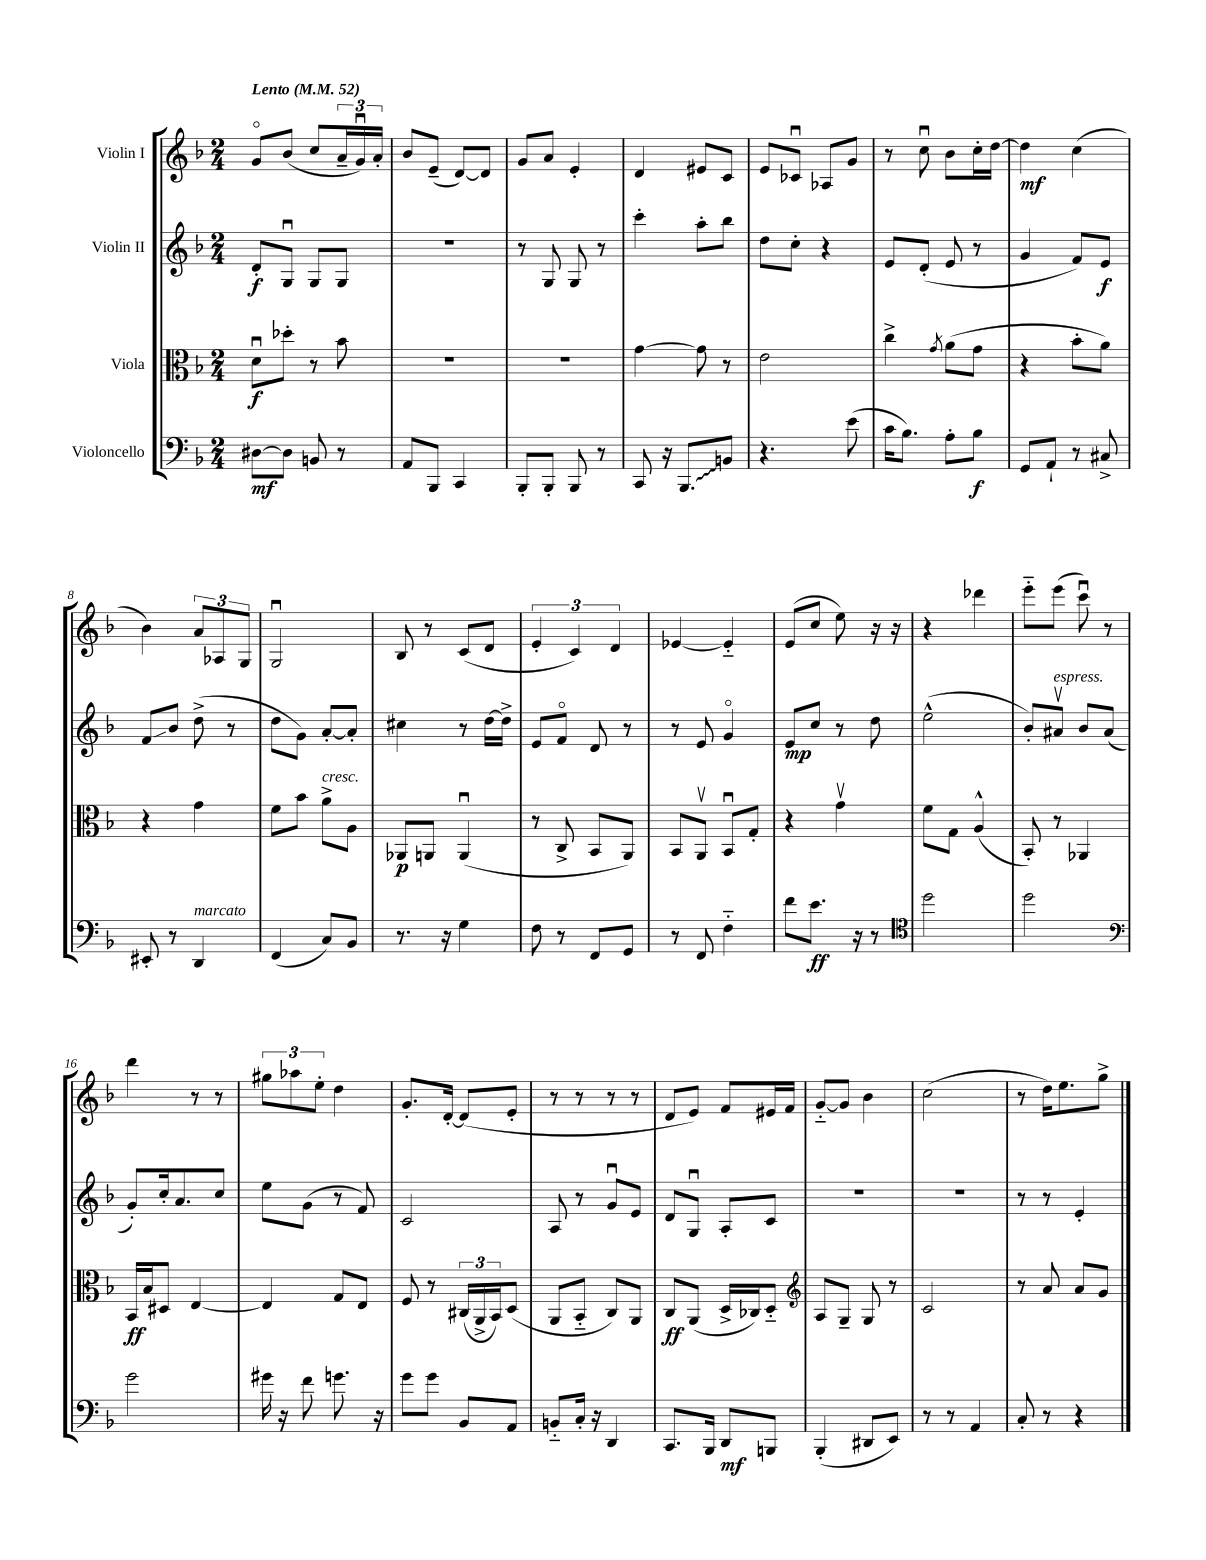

**kern	**kern	**kern	**kern
*staff4	*staff3	*staff2	*staff1
*clefF4	*clefC3	*clefG2	*clefG2
*k[b-]	*k[b-]	*k[b-]	*k[b-]
*M2/4	*M2/4	*M2/4	*M2/4
*MM52	*MM52	*MM52	*MM52
[8D#	8du	8d'	8go
8D#]	8dd-'	8Gu	(8b-
8BB	8r	8G	8cc
8r	8b-	8G	24a~
.	.	.	24gu)
.	.	.	24a'
=	=	=	=
8AA	2r	2r	8b-
8BBB-	.	.	(8e~
4CC	.	.	[8d)
.	.	.	8d]
=	=	=	=
8BBB-'	2r	8r	8g
8BBB-'	.	8G	8a
8BBB-	.	8G	4e'
8r	.	8r	.
=	=	=	=
8CC	[4g	4ccc'	4d
16r	.	.	.
8.BBB-	.	.	.
.	8g]	8aa'	8e#
8BB	8r	8bb-	8c
=	=	=	=
4.r	2e	8dd	8e
.	.	8cc'	8c-u
.	.	4r	8A-
(8e	.	.	8g
=	=	=	=
16c	4cc^	8e	8r
8.B-)	.	.	.
.	.	(8d'	8ccu
.	8qg	.	.
8A'	(8a	8e	8b-
8B-	8g	8r	16cc'
.	.	.	[16dd
=	=	=	=
8GG	4r	4g	4dd]
8AA`	.	.	.
8r	8b-'	8f)	(4cc
8C#^	8a)	8e	.
=	=	=	=
8EE#'	4r	8f	4b-)
8r	.	8b-	.
4DD	4g	(8dd^	12a
.	.	.	12A-
.	.	8r	.
.	.	.	12G
=	=	=	=
(4FF	8f	8dd	2Gu
.	8b-	8g)	.
8C)	8a^	[8a'	.
8BB-	8A	8a']	.
=	=	=	=
8.r	8AA-	4cc#	8B-
.	8AA	.	8r
16r	.	.	.
4G	(4AAu	8r	(8c
.	.	[16dd	8d
.	.	16dd^]	.
=	=	=	=
8F	8r	8e	6e'
8r	8C^	8fo	.
.	.	.	6c)
8FF	8BB-	8d	.
.	.	.	6d
8GG	8AA)	8r	.
=	=	=	=
8r	8BB-	8r	[4e-
8FF	8AAv	8e	.
4F'~	8BB-u	4go	4e-'~]
.	8G'	.	.
=	=	=	=
8f	4r	8e	(8e
8.e	.	8cc	8cc
.	4gv	8r	8ee)
16r	.	.	.
8r	.	8dd	16r
.	.	.	16r
=	=	=	=
*clefC4	*	*	*
2dd	8f	(2ee^^	4r
.	8G	.	.
.	(4A^^	.	4ddd-
=	=	=	=
2dd	8BB-')	8b-')	8eee'~
.	8r	8a#v	(8eee
.	4AA-	8b-	8cccu)
.	.	(8a#	8r
=	=	=	=
*clefF4	*	*	*
2g	16BB-	8g')	4ddd
.	16B-	.	.
.	8D#	16cc'	.
.	.	8.a	.
.	[4E	.	8r
.	.	8cc	8r
=	=	=	=
16g#	4E]	8ee	12gg#
16r	.	.	.
.	.	.	12aa-
8f	.	(8g	.
.	.	.	12ee'
8.g	8G	8r	4dd
.	8E	8f)	.
16r	.	.	.
=	=	=	=
8g	8F	2c	8.g'
8g	8r	.	.
.	.	.	[16d'
8BB-	(24C#	.	(8d]
.	24AA^	.	.
.	24BB-)	.	.
8AA	(8D	.	8e'
=	=	=	=
8BB'~	8AA	8A	8r
16C'	8BB-'~	8r	8r
16r	.	.	.
4DD	8C)	8gu	8r
.	8AA	8e	8r
=	=	=	=
8.CC	8C	8d	8d
.	(8AA	8Gu	8e)
16BBB-	.	.	.
8DD	16D^	8A'	8f
.	16C-)	.	.
8BBB	8D'~	8c	16e#
.	.	.	16f
=	=	=	=
*	*clefG2	*	*
(4BBB-'	8A	2r	[8g'~
.	8G~	.	8g]
8DD#	8G	.	4b-
8EE)	8r	.	.
=	=	=	=
8r	2c	2r	(2cc
8r	.	.	.
4AA	.	.	.
=	=	=	=
8C'	8r	8r	8r
8r	8a	8r	16dd)
.	.	.	8.ee
4r	8a	4e'	.
.	8g	.	8gg^
==	==	==	==
*-	*-	*-	*-
